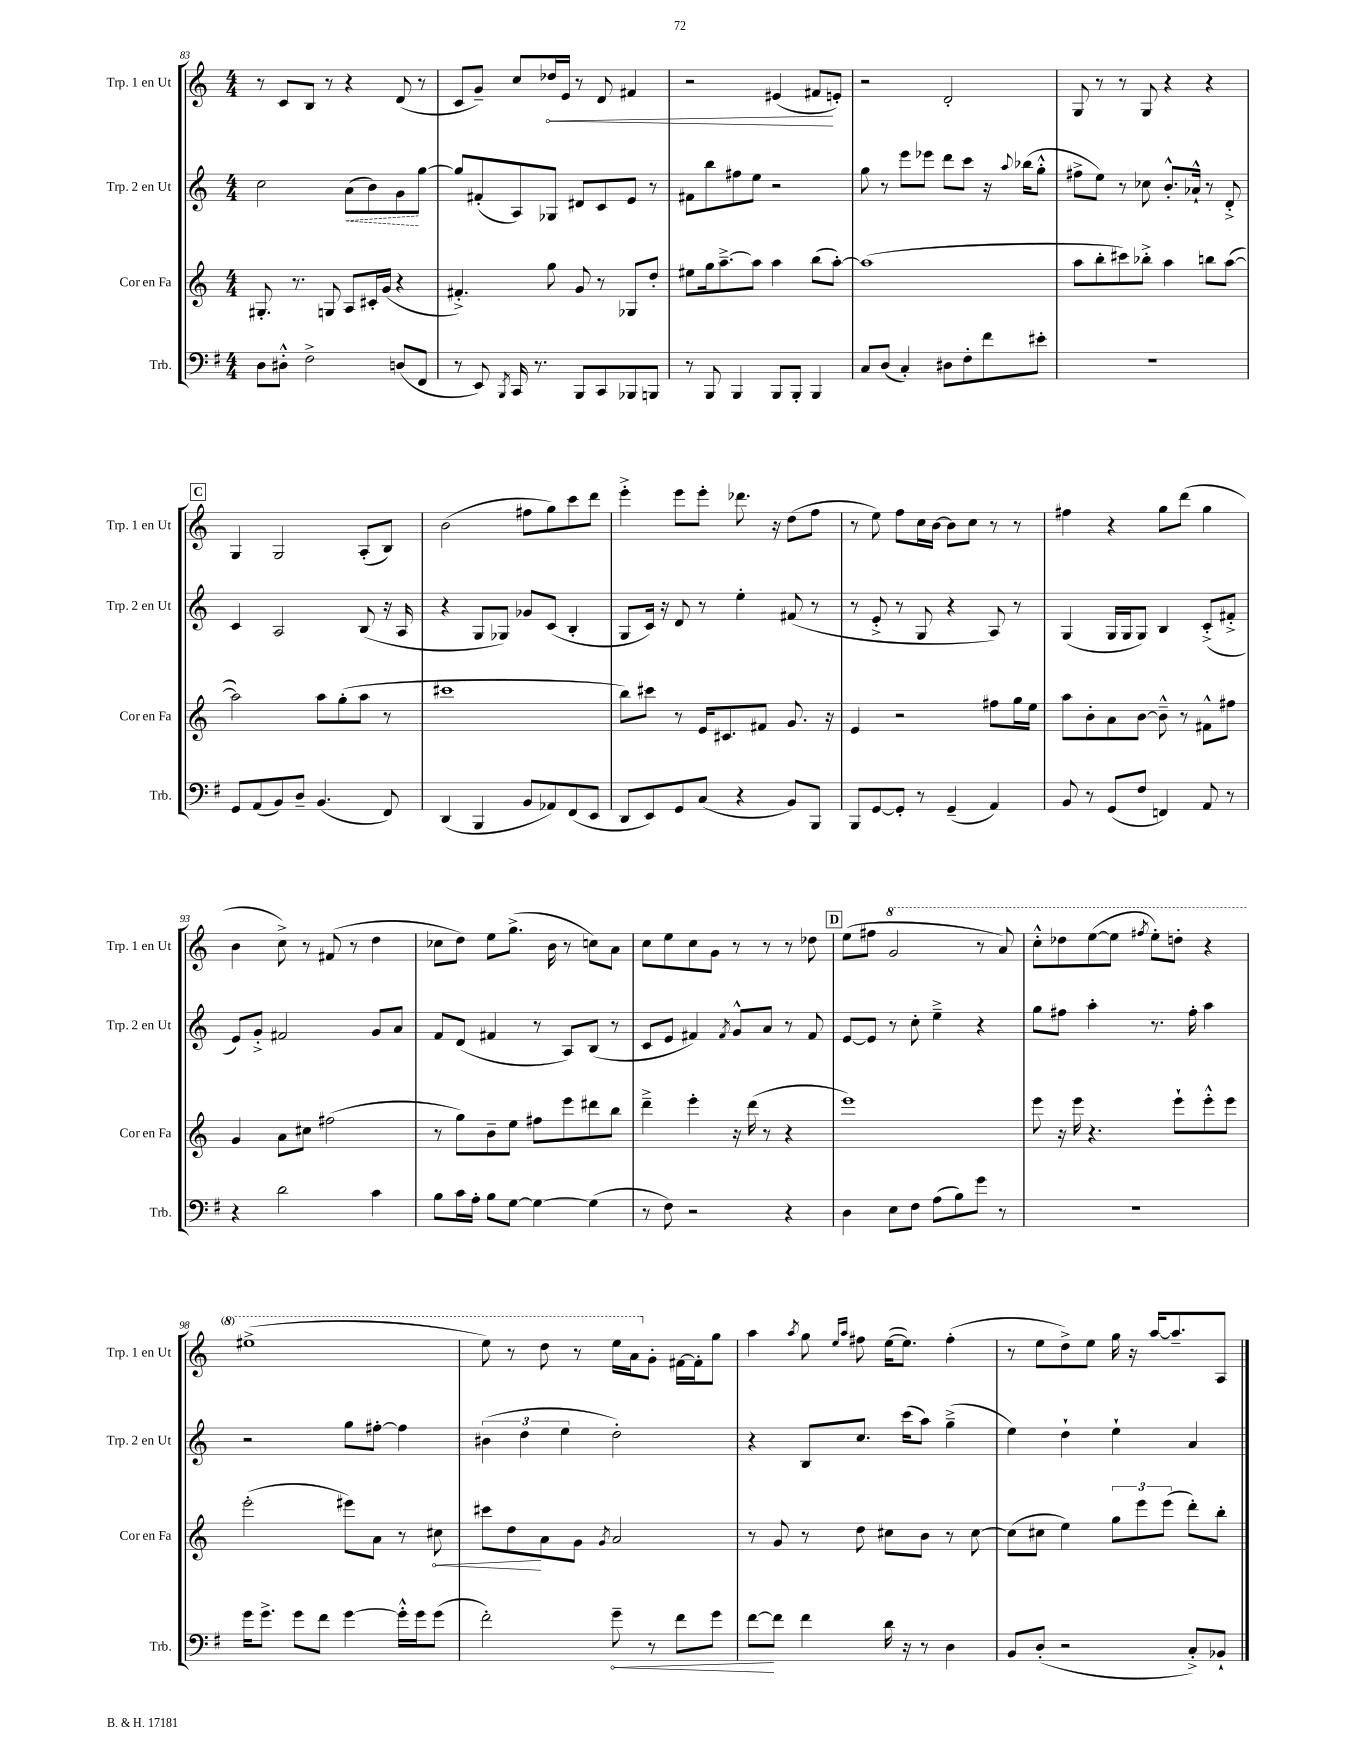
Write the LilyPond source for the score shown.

<<
\new StaffGroup <<
\new Staff = "s0" \with { instrumentName = "Trp. 1 en Ut" shortInstrumentName = "Trp. 1 en Ut" } {
    \clef treble \key c \major \numericTimeSignature \time 4/4
    r8 c'8 b8 r8 r4 d'8( r8 |
    c'8 g'8--) c''8 \once \override Hairpin.circled-tip = ##t des''16\< e'16 r8 d'8 fis'4 |
    r2 eis'4( fis'8\! e'8-.) |
    r2 d'2-. |
    g8 r8 r8 g8 r4 r4 |
    \mark \markup { \box "C" } g4 g2 a8-.( b8) |
    b'2( fis''8 g''8) c'''8 d'''8 |
    e'''4-.-> e'''8 e'''8-. des'''8. r16 d''8( f''8 |
    r8 e''8) f''8 c''16 b'16~ b'8 c''8 r8 r8 |
    fis''4 r4 g''8 d'''8( g''4 |
    b'4 c''8->) r8 fis'8( r8 d''4 |
    ces''8 d''8) e''8 g''8.->( b'16 r8 c''8) a'8 |
    c''8 e''8 c''8 g'8 r8 r8 r8 des''8 |
    \mark \markup { \box "D" } e''8( fis''8 \ottava #1 g''2 r8 a''8) |
    c'''8-.-^ des'''8 e'''8~( e'''8 \acciaccatura { fis'''8 } e'''8-.) d'''8-. r4 |
    eis'''1->( |
    e'''8) r8 d'''8 r8 e'''16 a''16 \ottava #0 g'8-. fis'16~ fis'16-. g''8 |
    a''4 \acciaccatura { a''8 } g''8 \grace { e''16 a''16 } fis''8 e''16~( e''8.) fis''4-.( |
    r8 e''8 d''8->) e''8 g''16 r16 a''16~ a''8.-- a8 \bar "|." |
}
\new Staff = "s1" \with { instrumentName = "Trp. 2 en Ut" shortInstrumentName = "Trp. 2 en Ut" } {
    \clef treble \key c \major \numericTimeSignature \time 4/4
    c''2 \once \override Hairpin.style = #'dashed-line a'8\<( b'8) g'8\! g''8~ |
    g''8 fis'8-.( a8) ges8 dis'8 c'8 e'8 r8 |
    fis'8 b''8 fis''8 e''8 r2 |
    g''8 r8 e'''8 ees'''8 d'''8 c'''8 r16 \appoggiatura { a''8 } bes''16( g''8-.-^ |
    fis''8-> e''8) r8 ces''8 b'8.-.-^ aes'16-!-^ r8 d'8-.-> |
    \mark \markup { \box "C" } c'4 a2 b8( r16 a16 |
    r4 g8 ges8) ges'8 c'8( b4-. |
    g8 c'16) r16 d'8 r8 e''4-. fis'8( r8 |
    r8 e'8-.-> r8 g8 r4 a8) r8 |
    g4( g16 g16 g8) b4 c'8-.->( fis'8-.-> |
    e'8) g'8-.-> fis'2 g'8 a'8 |
    f'8 d'8( fis'4 r8 a8) b8( r8 |
    c'8 e'8 fis'4) \acciaccatura { fis'8 } g'8-^ a'8 r8 fis'8 |
    \mark \markup { \box "D" } e'8~ e'8 r8 c''8-. e''4---> r4 |
    g''8 fis''8 a''4-. r8. fis''16-. a''4 |
    r2 g''8 fis''8~-. fis''4 |
    \tuplet 3/2 { bis'4( d''4 e''4 } d''2-.) |
    r4 b8 c''8. c'''16( a''8) g''4--->( |
    e''4) d''4-! e''4-! a'4 \bar "|." |
}
\new Staff = "s2" \with { instrumentName = "Cor en Fa" shortInstrumentName = "Cor en Fa" } {
    \clef treble \key c \major \numericTimeSignature \time 4/4
    gis8.-. r8. g8 a8 cis'16-. g'16( r4 |
    fis'4.-.->) g''8 g'8 r8 ges8 d''8-. |
    eis''8 g''16 a''8.~---> a''8 a''4 b''8( a''8~-.) |
    a''1( |
    a''8 b''8-. cis'''8) bes''8-.-> a''4 b''8 a''8~( |
    \mark \markup { \box "C" } a''2) a''8 g''8-.( a''8 r8 |
    cis'''1 |
    b''8) cis'''8 r8 e'16 cis'8. fis'8 g'8. r16 |
    e'4 r2 fis''8 g''16 e''16 |
    a''8 b'8-. a'8 b'8~ b'8---^ r8 fis'8-^ fis''8 |
    g'4 a'8 cis''8 fis''2( |
    r8 g''8) b'8-- e''8 fis''8 e'''8 dis'''8 b''8 |
    d'''4---> e'''4-. r16 d'''16( r8 r4 |
    \mark \markup { \box "D" } e'''1) |
    e'''8 r16 e'''16 r4. e'''8-! e'''8-.-^ e'''8 |
    e'''2-.( eis'''8) a'8 r8 \once \override Hairpin.circled-tip = ##t cis''8\< |
    cis'''8 d''8\! a'8 g'8 \acciaccatura { g'8 } a'2 |
    r8 g'8 r8 d''8 cis''8 b'8 r8 cis''8~ |
    cis''8( cis''8 e''4) \tuplet 3/2 { g''8 e'''8 e'''8( } d'''8-.) b''8-. \bar "|." |
}
\new Staff = "s3" \with { instrumentName = "Trb." shortInstrumentName = "Trb." } {
    \clef bass \key g \major \numericTimeSignature \time 4/4
    d8 dis8-.-^ fis2-> d8( fis,8 |
    r8 e,8) \acciaccatura { b,,8 } c,16 r8. b,,8 c,8 bes,,8 b,,8 |
    r8 b,,8 b,,4 b,,8 b,,8-. b,,4 |
    c8 d8( c4-.) dis8 fis8-. fis'8 eis'8-. |
    R1 |
    \mark \markup { \box "C" } g,8 a,8( b,8) d8-- b,4.( fis,8) |
    d,4( b,,4 b,8 aes,8) fis,8( e,8 |
    d,8 e,8) g,8 c8( r4 b,8) b,,8 |
    b,,8 g,8~ g,8-. r8 g,4--( a,4) |
    b,8 r8 g,8( fis8 f,4) a,8 r8 |
    r4 d'2 c'4 |
    b8 c'16 a16-. b8 g8~ g4~ g4( |
    r8 fis8) r2 r4 |
    \mark \markup { \box "D" } d4 e8 fis8 a8( b8) g'8 r8 |
    R1 |
    g'16 g'8.-> g'8 fis'8 g'4~ g'16-.-^ g'16 g'8( |
    fis'2-.) \once \override Hairpin.circled-tip = ##t g'8--\< r8 fis'8 g'8 |
    fis'8~\! fis'8 fis'4 d'16 r16 r8 d4 |
    b,8 d8-.( r2 c8-.->) bes,8-! \bar "|." |
}
>>
>>
\layout { \context { \Score currentBarNumber = #83 } }
